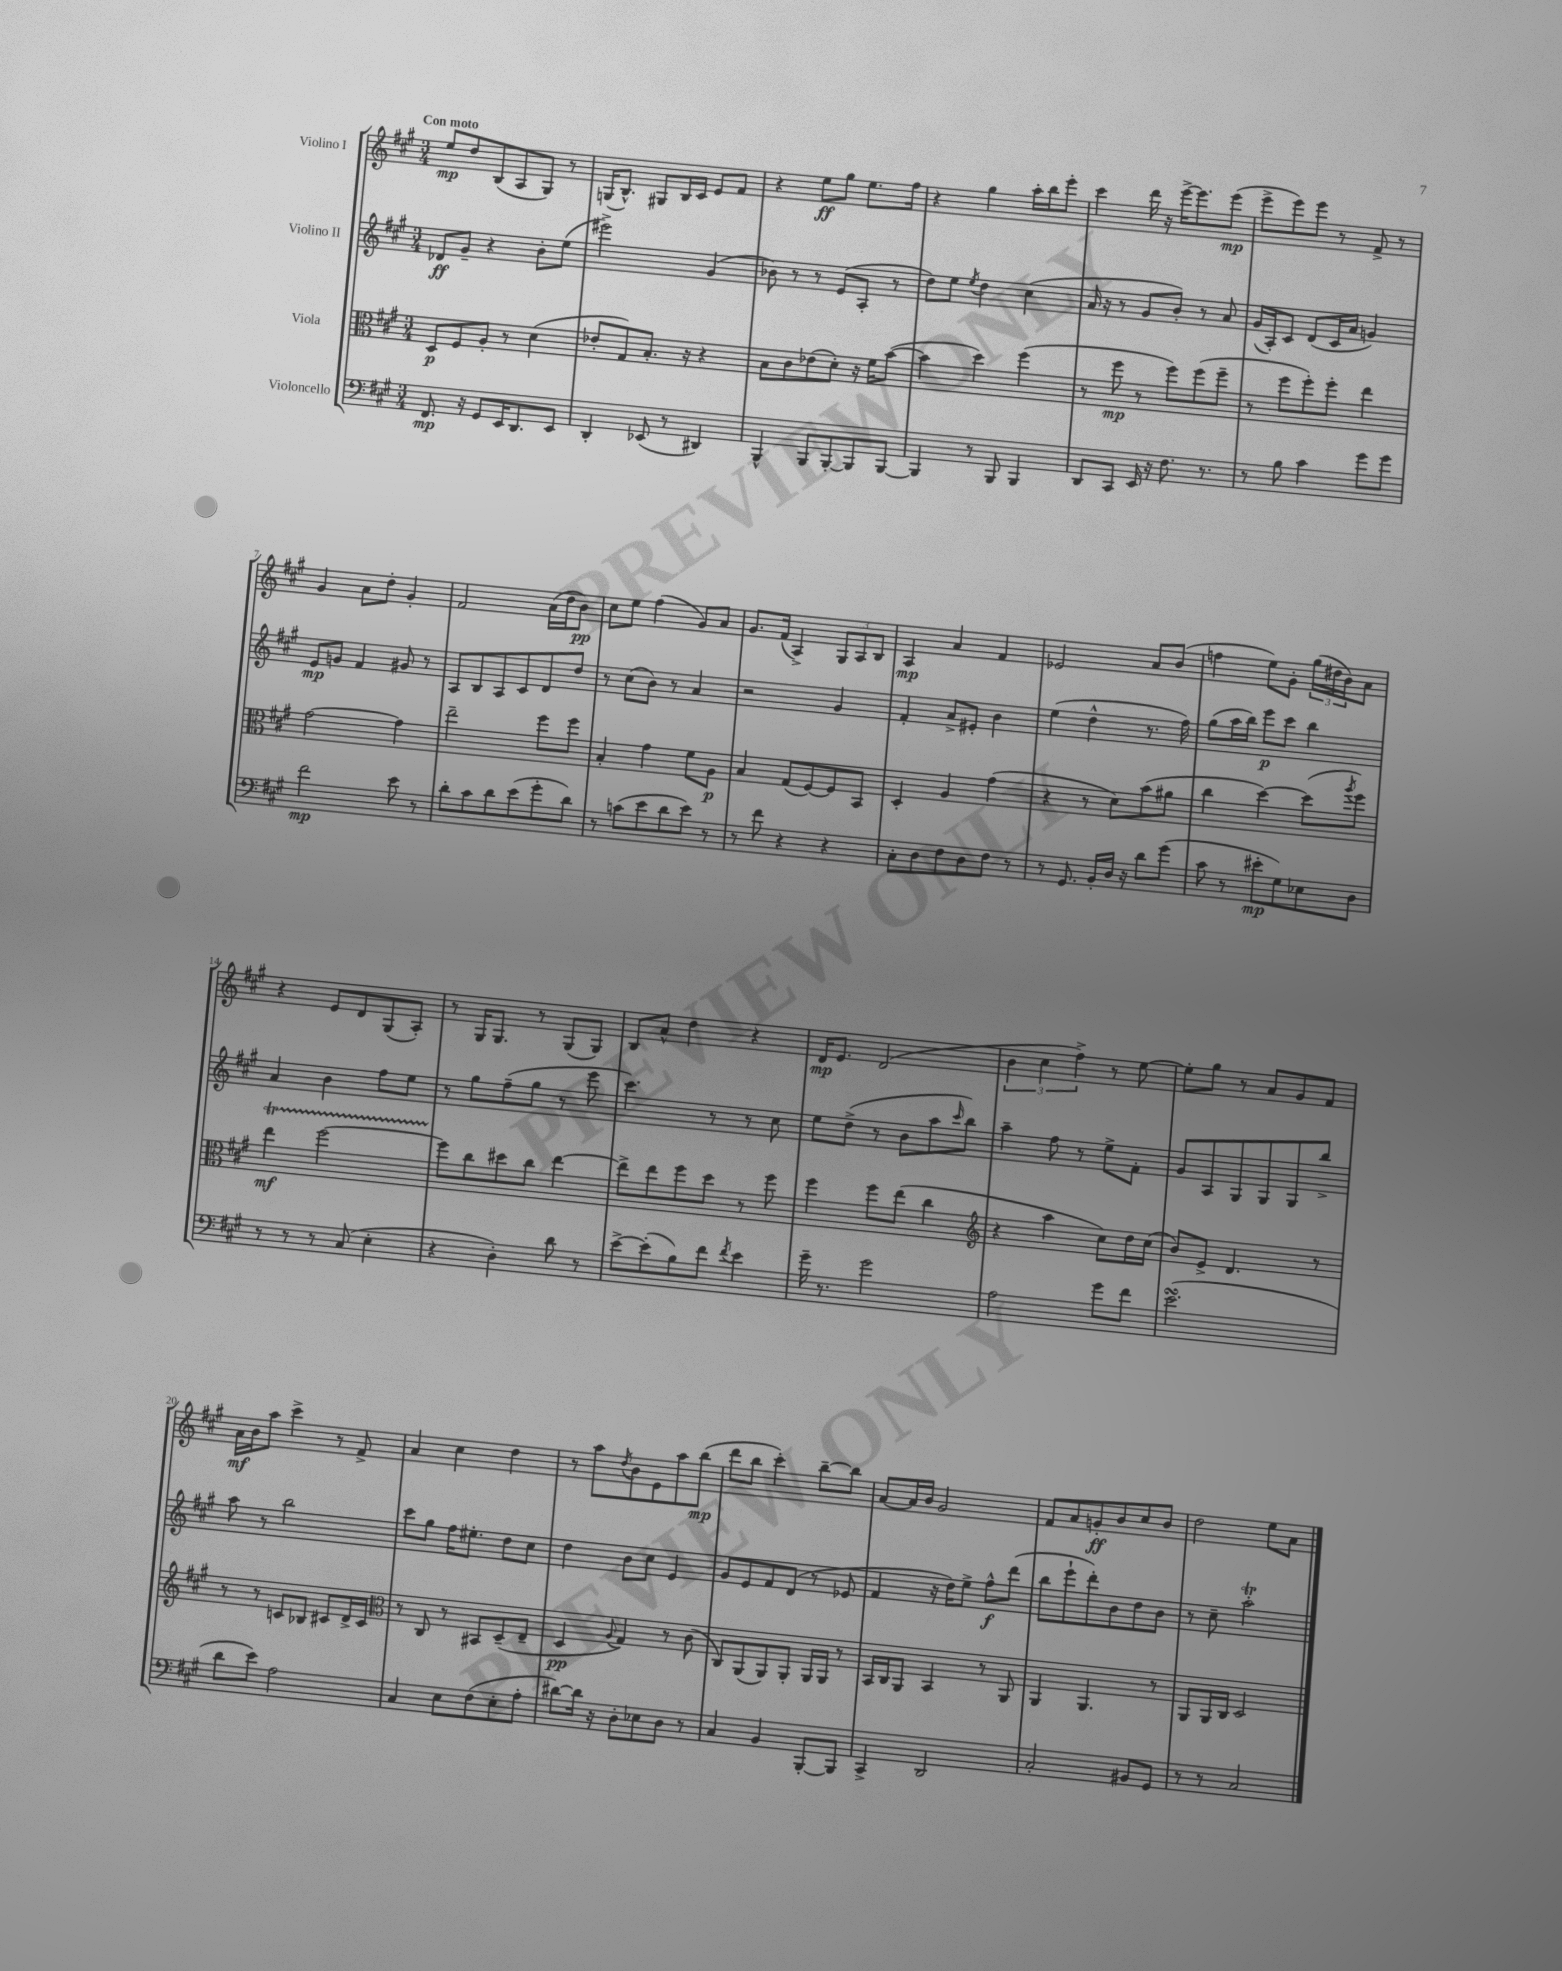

**kern	**dynam	**kern	**dynam	**kern	**dynam	**kern	**dynam
*part4	*part4	*part3	*part3	*part2	*part2	*part1	*part1
*staff4	*staff4	*staff3	*staff3	*staff2	*staff2	*staff1	*staff1
*I"Violoncello	*	*I"Viola	*	*I"Violino II	*	*I"Violino I	*
*clefF4	*	*clefC3	*	*clefG2	*	*clefG2	*
*k[f#c#g#]	*	*k[f#c#g#]	*	*k[f#c#g#]	*	*k[f#c#g#]	*
*M3/4	*	*M3/4	*	*M3/4	*	*M3/4	*
=1	=1	=1	=1	=1	=1	=1	=1
!	!	!	!	!	!	!LO:TX:a:B:t=Con moto	!
8.FF#/	mp	8D/L	p	8d-X/L	ff	8ee/L	mp
.	.	8F#/	.	8g#~/J	.	8dd/	.
16r	.	.	.	.	.	.	.
8GG#/L	.	8A'/J	.	4r	.	(8B/	.
16EE/K	.	8r	.	.	.	8A/	.
8.DD/	.	.	.	.	.	.	.
.	.	(4d\	.	8b'\L	.	8G#/J)	.
8EE/J	.	.	.	(8ee\J	.	8r	.
=2	=2	=2	=2	=2	=2	=2	=2
4DD'/	.	8e-X'/L	.	2eee#X^\)	.	(16Gn/KL	.
.	.	.	.	.	.	8.B^^/J)	.
.	.	8G#/)	.	.	.	.	.
(8EE-X/	.	8.B'/J	.	.	.	8G#X/L	.
8r	.	.	.	.	.	16B/L	.
.	.	16r	.	.	.	16c#/JJ	.
4DD#X/)	.	4r	.	(4g#/	.	8e/L	.
.	.	.	.	.	.	8f#/J	.
=3	=3	=3	=3	=3	=3	=3	=3
4BBB^^/	.	8B\L	.	8b-X\)	.	4r	.
.	.	8c#\	.	8r	.	.	.
8BBB/L	.	(8e-X\	.	8r	.	8ee\L	ff
[8BBB'/	.	8d'\J)	.	(8e/L	.	8gg#\J	.
8BBB/]	.	16r	.	8A'/J	.	8.ee\L	.
.	.	16f#\KL	.	.	.	.	.
[8BBB/J	.	([8b\J	.	8r	.	.	.
.	.	.	.	.	.	16ff#\Jk	.
=4	=4	=4	=4	=4	=4	=4	=4
4BBB/]	.	4b\]	.	8dd\L)	.	4r	.
.	.	.	.	8ee\J	.	.	.
.	.	.	.	8qee/	.	.	.
8r	.	4dd\)	.	4dd\	.	4gg#\	.
8BBB/	.	.	.	.	.	.	.
4BBB/	.	(4ff#\	.	(4cc#\	.	16aa'\LL	.
.	.	.	.	.	.	16bb\J	.
.	.	.	.	.	.	8eee'\J	.
=5	=5	=5	=5	=5	=5	=5	=5
8DD/L	.	8r	.	16a/	.	4ccc#\	.
.	.	.	.	16r	.	.	.
8CC#/J	.	8ff#\	mp	8r	.	.	.
16EE/	.	8r	.	8g#/L	.	16ddd\	.
16r	.	.	.	.	.	16r	.
8.F#\	.	8ff#\L)	.	8b'/J)	.	[16eee^\KL	.
.	.	.	.	.	.	8.eee\]	.
.	.	(8ff#\	.	8r	.	.	.
8.r	.	.	.	.	.	.	.
.	.	8ff#~\J	.	8a/	.	(8eee\J	mp
=6	=6	=6	=6	=6	=6	=6	=6
8r	.	8r	.	(16g#/LL	.	8eee^\L	.
.	.	.	.	16A'/J)	.	.	.
8B\	.	8ff#\L	.	8c#/J	.	8eee\)	.
4c#\	.	8ff#'\)	.	(8d/L	.	8eee\J	.
.	.	8ff#'\J	.	16c#/L	.	8r	.
.	.	.	.	16a/JJ	.	.	.
8g#\L	.	4ee\	.	4gn/)	.	8f#^/	.
8g#\J	.	.	.	.	.	8r	.
!!LO:LB:g=z
=7	=7	=7	=7	=7	=7	=7	=7
2f#\	mp	[2g#\	.	8e/L	mp	4g#/	.
.	.	.	.	8gn/J	.	.	.
.	.	.	.	4f#/	.	8a\L	.
.	.	.	.	.	.	8dd'\J	.
8e\	.	4g#\]	.	8g#X/	.	4g#'/	.
8r	.	.	.	8r	.	.	.
=8	=8	=8	=8	=8	=8	=8	=8
8d'\L	.	2ee~\	.	8A/L	.	2f#/	.
8c#\	.	.	.	8B/	.	.	.
8d\	.	.	.	8A/	.	.	.
(8e\	.	.	.	8c#/	.	.	.
8g#'\	.	8ff#\L	.	8d/	.	(16a\LL	.
.	.	.	.	.	.	16dd\J	.
8d\J)	.	8ff#\J	.	8dd/J	.	8b\J)	pp
=9	=9	=9	=9	=9	=9	=9	=9
8r	.	4B'/	.	8r	.	8cc#\L	.
(8cn\L	.	.	.	(8cc#\L	.	8ee\J	.
8e\	.	4g#\	.	8b\J)	.	(4ff#\	.
8d\	.	.	.	8r	.	.	.
8e\J)	.	8f#\L	.	4a/	.	8g#/L)	.
8r	.	8A\J	p	.	.	8a/J	.
=10	=10	=10	=10	=10	=10	=10	=10
8r	.	4B/	.	2r	.	8.g#/L	.
8f#\	.	.	.	.	.	.	.
.	.	.	.	.	.	(16f#/Jk	.
4r	.	(8G#/L	.	.	.	4A^/)	.
.	.	[8F#/)	.	.	.	.	.
4r	.	8F#/]	.	4g#/	.	12G#/L	.
.	.	.	.	.	.	12A/	.
.	.	8BB/J	.	.	.	.	.
.	.	.	.	.	.	12B/J	.
=11	=11	=11	=11	=11	=11	=11	=11
8C#'\L	.	4D'/	.	4f#'/	.	4A/	mp
8D\	.	.	.	.	.	.	.
8F#\	.	4A/	.	8a^/L	.	4a/	.
8D\	.	.	.	8e#X'/J	.	.	.
8F#\J	.	(4g#\	.	4b\	.	4f#/	.
8r	.	.	.	.	.	.	.
=12	=12	=12	=12	=12	=12	=12	=12
8r	.	4r	.	(4ee\	.	2e-X/	.
8.GG#/	.	.	.	.	.	.	.
.	.	8r	.	4dd^^\	.	.	.
16BB'/LL	.	.	.	.	.	.	.
16D/JJ	.	8d\L)	.	.	.	.	.
16r	.	.	.	.	.	.	.
8d\L	.	(8b\	.	8.r	.	8a/L	.
(8g#\J	.	8a#X\J	.	.	.	(8b/J	.
.	.	.	.	16ff#\)	.	.	.
=13	=13	=13	=13	=13	=13	=13	=13
8c#\	.	4cc#\	.	(8gg#\L	.	4ffn\	.
8r	.	.	.	16aa\L	.	.	.
.	.	.	.	16bb\JJ)	.	.	.
8e#X'\L	mp	[4dd\)	.	8eee\L	p	8ee\L)	.
8G#\)	.	.	.	8ccc#\J	.	8g#'\J	.
8E-X\	.	(8dd\L]	.	4bb\	.	(24gg#\LL	.
.	.	.	.	.	.	24dd#X\	.
.	.	.	.	.	.	24b\J)	.
.	.	8qaa/	.	.	.	.	.
8D\J	.	8ff#\J)	.	.	.	8a\J	.
!!LO:LB:g=z
=14	=14	=14	=14	=14	=14	=14	=14
8r	.	4eeT\	mf	4a/	.	4r	.
8r	.	.	.	.	.	.	.
8r	.	[2ff#TTT\	.	4b\	.	8e/L	.
(8C#/	.	.	.	.	.	8d/	.
4E'\	.	.	.	8ff#\L	.	(8G#/	.
.	.	.	.	8ee\J	.	8A'/J)	.
=15	=15	=15	=15	=15	=15	=15	=15
4r	.	8ff#\L]	.	8r	.	8r	.
.	.	8cc#\	.	8gg#\L	.	16G#/KL	.
.	.	.	.	.	.	8.G#/J	.
4D'\)	.	8dd#X\	.	(8ff#~\	.	.	.
.	.	8cc#\J	.	8gg#\J	.	8r	.
8d\	.	[4ee\	.	8r	.	(8G#/L	.
8r	.	.	.	8eee\	.	8G#/J)	.
=16	=16	=16	=16	=16	=16	=16	=16
[8e^\L	.	8ee^\L]	.	4.ccc#\)	.	8B/L	.
(8e'\]	.	8ee\	.	.	.	8a^^/J	.
8B\)	.	8ff#\	.	.	.	4dd\	.
8f#\J	.	8dd\J	.	8r	.	.	.
8qf#/	.	.	.	.	.	.	.
4e\	.	8r	.	8r	.	4r	.
.	.	8ff#\	.	8cc#\	.	.	.
=17	=17	=17	=17	=17	=17	=17	=17
16g#~\	.	4ff#\	.	8ee\L	.	16d/KL	mp
8.r	.	.	.	.	.	8.e/J	.
.	.	.	.	(8dd^\J	.	.	.
2g#\	.	8ff#\L	.	8r	.	(2d/	.
.	.	(8ee\J	.	8b\L	.	.	.
.	.	4cc#\	.	8aa\	.	.	.
.	.	.	.	16qqccc#/	.	.	.
.	.	.	.	8bb\J)	.	.	.
=18	=18	=18	=18	=18	=18	=18	=18
*	*	*clefG2	*	*	*	*	*
2A\	.	4r	.	4aa~\	.	6b\	.
.	.	.	.	.	.	6cc#\	.
.	.	4aa\	.	8ff#\	.	.	.
.	.	.	.	.	.	6ff#^\)	.
.	.	.	.	8r	.	.	.
8g#\L	.	8cc#\L)	.	8ee^\L	.	8r	.
8f#\J	.	16dd\L	.	8f#'\J	.	[8ee\	.
.	.	(16cc#\JJ	.	.	.	.	.
=19	=19	=19	=19	=19	=19	=19	=19
(2.esSSS\	.	8b/L)	.	8g#/L	.	8ee'\L]	.
.	.	8e^/J	.	8A/	.	8gg#\J	.
.	.	4.d/	.	8G#/	.	8r	.
.	.	.	.	8G#/	.	8a/L	.
.	.	.	.	8G#/	.	8g#/	.
.	.	8r	.	8bb^/J	.	8f#/J	.
!!LO:LB:g=z
=20	=20	=20	=20	=20	=20	=20	=20
8d\L	.	8r	.	8aa\	.	16a\LL	mf
.	.	.	.	.	.	16b\J	.
8e\J)	.	8r	.	8r	.	8aa\J	.
2A\	.	8cn/L	.	2bb\	.	4ccc#^\	.
.	.	8B-X/J	.	.	.	.	.
.	.	8c#X/L	.	.	.	8r	.
.	.	16d^/L	.	.	.	8f#^/	.
.	.	16c#/JJ	.	.	.	.	.
=21	=21	=21	=21	=21	=21	=21	=21
*	*	*clefC3	*	*	*	*	*
4C#/	.	8r	.	8ccc#\L	.	4a/	.
.	.	8C#/	.	8gg#\J	.	.	.
8E\L	.	8r	.	16ff#\KL	.	4cc#\	.
.	.	.	.	8.ee#X'\J	.	.	.
(8F#\	.	8BB#X/L	.	.	.	.	.
8E'\	.	(8D~/	.	8dd\L	.	4dd\	.
8A'\J	.	8E~/J	.	8cc#\J	.	.	.
=22	=22	=22	=22	=22	=22	=22	=22
[8d#X\L)	.	4D/	pp	4dd\	.	8r	.
16d#\Jk]	.	.	.	.	.	8aa\L	.
16r	.	.	.	.	.	.	.
.	.	8qqA/	.	.	.	8qdd/	.
8D'\L	.	4G#/)	.	8b\L	.	8b\	.
8E-X\	.	.	.	8cc#\J	.	8e\	.
8D\J	.	8r	.	4e/	.	8aa\	.
8r	.	(8c#\	.	.	.	(8bb\J	mp
=23	=23	=23	=23	=23	=23	=23	=23
4C#/	.	8C#/L)	.	8g#/L	.	8ddd\L	.
.	.	(8AA/	.	8e/	.	8bb\J	.
4BB/	.	8AA/)	.	8f#/	.	4ccc#'\)	.
.	.	8AA'/J	.	(8d/J	.	.	.
[8BBB'/L	.	16AA/LL	.	8r	.	[8bb~\L	.
.	.	16AA/JJ	.	.	.	.	.
8BBB/J]	.	8r	.	8e-X/	.	8bb\J]	.
=24	=24	=24	=24	=24	=24	=24	=24
4CC#^/	.	16BB/LL	.	4f#/	.	[8a/L	.
.	.	16C#/J	.	.	.	.	.
.	.	8AA/J	.	.	.	16a/L]	.
.	.	.	.	.	.	16b/JJ	.
2DD/	.	4BB/	.	16r	.	2g#/	.
.	.	.	.	16dd\KL)	.	.	.
.	.	.	.	8ee^\J	.	.	.
.	.	8r	.	8ff#^^\L	f	.	.
.	.	8AA/	.	(8ddd\J	.	.	.
=25	=25	=25	=25	=25	=25	=25	=25
2C#'/	.	4AA/	.	8bb\L	.	8f#/L	.
.	.	.	.	8eee`\	.	8a/	.
.	.	4.AA/	.	8ddd'\)	.	8gn'/	ff
.	.	.	.	8b\	.	8b/	.
8BB#X/L	.	.	.	8dd\	.	8cc#/	.
8GG#/J	.	8r	.	8b\J	.	8b/J	.
=26	=26	=26	=26	=26	=26	=26	=26
8r	.	8AA/L	.	8r	.	2dd\	.
8r	.	16AA/L	.	8cc#~\	.	.	.
.	.	16C#/JJ	.	.	.	.	.
2C#/	.	2D/	.	2aaT'\	.	.	.
.	.	.	.	.	.	8ee\L	.
.	.	.	.	.	.	8a\J	.
==	==	==	==	==	==	==	==
*-	*-	*-	*-	*-	*-	*-	*-
